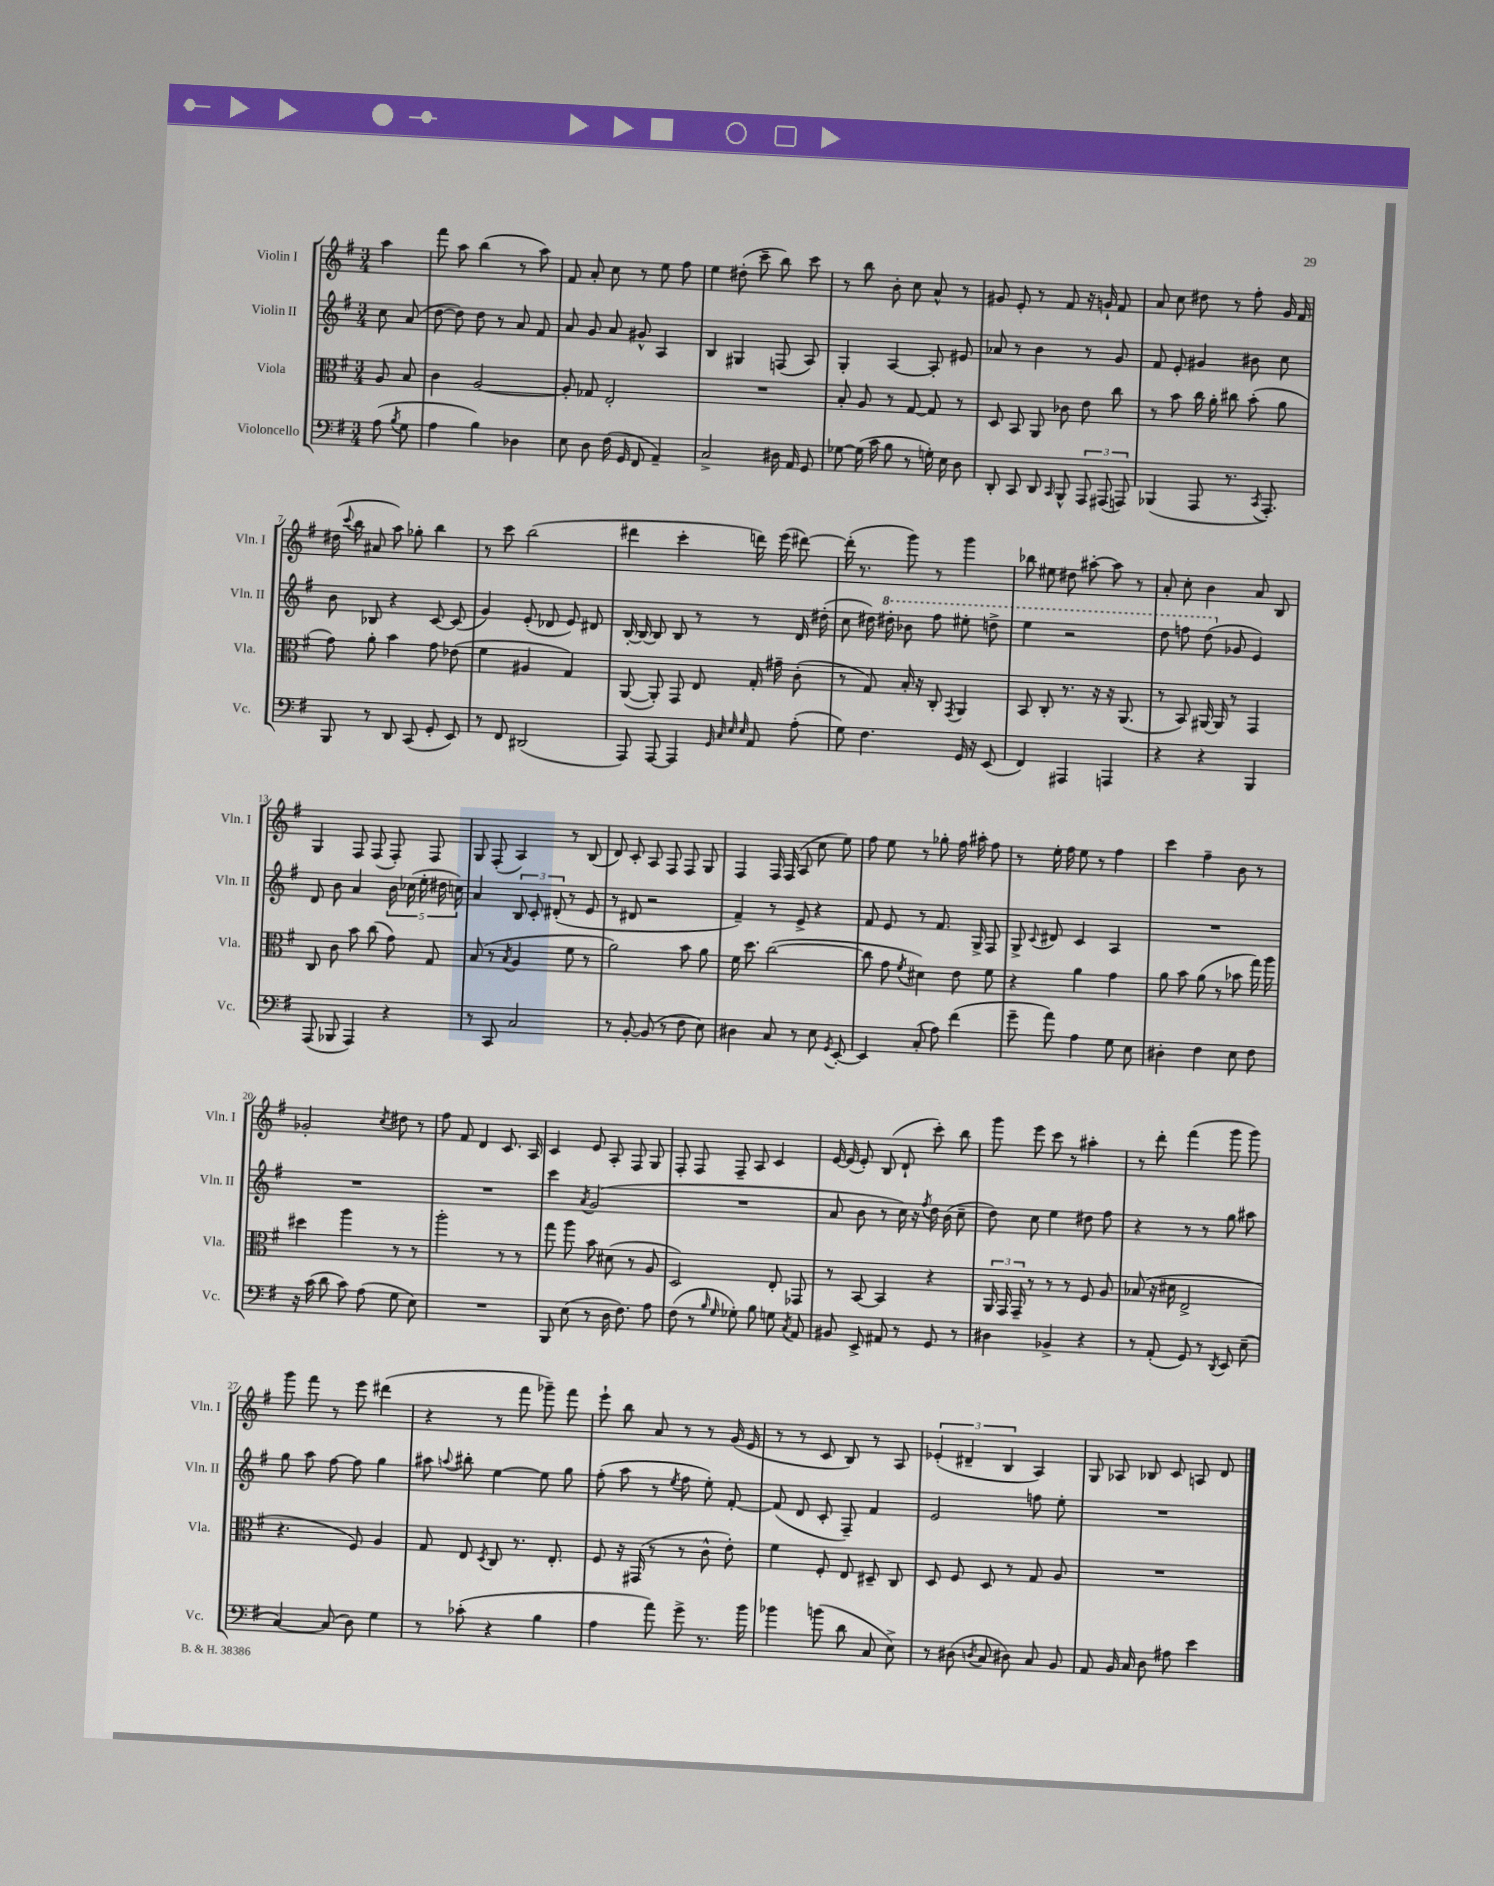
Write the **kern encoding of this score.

**kern	**kern	**kern	**kern
*part4	*part3	*part2	*part1
*staff4	*staff3	*staff2	*staff1
*I"Violoncello	*I"Viola	*I"Violin II	*I"Violin I
*I'Vc.	*I'Vla.	*I'Vln. II	*I'Vln. I
*clefF4	*clefC3	*clefG2	*clefG2
*k[f#]	*k[f#]	*k[f#]	*k[f#]
*M3/4	*M3/4	*M3/4	*M3/4
=	=	=	=
(8A\	8A/	8cc\	4aa\
8qB/	.	.	.
8G\	8B/	(8a/	.
=1	=1	=1	=1
4A\	4c\	[8dd\	8fff#\
.	.	8dd\])	8aa\
4B\)	[2A/	8dd\	(4bb\
.	.	8r	.
4D-X\	.	8a/	8r
.	.	8f#/	8aa\)
=2	=2	=2	=2
8E\	8A'/]	8a/	8f#/
8D\	8G-X/	8g/	8a'/
(16F#\	2E'/	8a/	8cc\
16GG/	.	.	.
8FF#/	.	8g#X^^/	8r
4AA~/)	.	4A/	8ee\
.	.	.	8ff#\
=3	=3	=3	=3
2C^/	2.r	4B/	4ee\
.	.	4G#X/	(8dd#X'\
.	.	.	8ccc~\
16D#X\	.	(8Fn/	8bb\)
16AA/	.	.	.
8GG/	.	8A/)	8ccc\
=4	=4	=4	=4
[8G-X\	8B'/	4G'/	8r
(16G-\]	8A/	.	8bb\
16c\	.	.	.
8B\	8r	[4A/	8b'\
8r	[8G/	.	8cc\
16Gn'\)	8G/]	8A'/]	8a^^/
16E\	.	.	.
8D\	8r	8e#X/	8r
=5	=5	=5	=5
8DD'/	8D/	8a-X/	8g#X/
8CC/	8BB/	8r	8e'/
8DD/	8AA/	4b\	8r
16qqCC/	.	.	.
8BBB^^/	8c-X\	.	8f#/
12AAA/	8e\	8r	16r
.	.	.	16gn`/
(12AAA#X/	.	.	.
.	8cc\	8g/	8f#/
12AAAn/)	.	.	.
=6	=6	=6	=6
(4BBB-X/	8r	8f#/	8a/
.	8b\	8e'/	8cc\
8AAA/	16cc\	4g#X/	8dd#X\
.	16a'\	.	.
8.r	8cc#X\	.	8r
.	(8b'\	8b#X\	8ff#'\
8qCC/	.	.	.
8.AAA'/)	.	.	.
.	8a\	8cc\	16g/
.	.	.	16f#/
!!LO:LB:g=z
=7	=7	=7	=7
8BBB/	8g\)	8b\	(16dd#X\
.	.	.	8qqccc/
.	.	.	16bb\
8r	8a'\	8B-X/	8a#X/
8DD/	4b\	4r	8aa\)
(8CC/	.	.	8gg-X'\
8GG'/	8g\	[8c/	4bb\
8EE/)	(8e-X\	(8c/]	.
=8	=8	=8	=8
8r	4f#\	4g/)	8r
8FF#/	.	.	8ccc\
(2DD#X/	4A#X/	(8e'/	(2bb\
.	.	8d-X/	.
.	4G/)	8e/)	.
.	.	8d#X/	.
=9	=9	=9	=9
8AAA/)	([8AA/	[16B'/	4ddd#X\
.	.	16B/_	.
[8AAA/	8AA'/])	8B/]	.
4AAA/]	8GG/	8B/	4ccc'\
.	8E/	8r	.
32qqGG/	.	.	.
32qqC/	.	.	.
32qqE/	.	.	.
32qqE/	.	.	.
8AA/	16G'/	8r	16dddn\)
.	16g#X~\	.	(16eee\
(8A'\	(8c'\	16d/	[8ddd#X\)
.	.	(16dd#X'\	.
=10	=10	=10	=10
8G\)	8r	8cc\	(16ddd#'\]
.	.	.	8.r
4.F#\	8G/)	16dd#X\)	.
*	*	*8va	*
.	.	16ddd#X'\	.
.	16B'/	8bb-X\	8ggg\)
.	16r	.	.
.	8C'/	8fff#\	8r
.	8qGG/	.	.
16GG/	4AA/	8eee#X'\	4ggg\
16r	.	.	.
(8EE/	.	8dddn^\	.
=11	=11	=11	=11
4FF#/)	8BB/	4eee\	8bb-X\
.	8C'/	.	8ee#X\
4AAA#X/	8.r	2r	8dd#X\
.	.	.	[8aa#X'\
.	16r	.	.
4AAAn/	16r	.	8aa#\]
.	(8.AA/	.	.
.	.	.	8r
=12	=12	=12	=12
4r	8r	8ddd\	8a'/
.	8BB/)	8fffn\	8cc'\
4r	[16AA#X/	(8ddd\	4b\
.	16AA#/]	.	.
*	*	*X8va	*
.	8r	8g-X/	.
4BBB/	4GG/	4e/)	8a/
.	.	.	8B/
!!LO:LB:g=z
=13	=13	=13	=13
(8AAA/	8C/	8d/	4G/
8BBB-X/	8c\	8b\	.
4AAA/)	8b\	4a/	8F#/
.	(8cc\	.	(8F#/
4r	8g\)	20b\	8F#'/)
.	.	(20cc-X\	.
.	.	20ee'\	.
.	8G/	.	8F#/
.	.	20dd#X\	.
.	.	20ccn\)	.
=14	=14	=14	=14
8r	(8B/	4a/	8G/
8CC/	8r	.	(8F#'/
.	8qB/	.	.
2C/	4A/	12B/	4A/)
.	.	12c'/	.
.	.	(12d#X'/	.
.	8f#\	8r	8r
.	8r	8e/	(8B/
=15	=15	=15	=15
8r	2a\)	8r	8d/)
[8BB'/	.	8d#X/	8c'/
(8BB/]	.	2r	8A/
8r	.	.	8F#/
8F#\	8b\	.	8F#/
8E\)	8a\	.	8G/
=16	=16	=16	=16
4D#X\	16f#\	4f#~/)	4F#/
.	8.dd\	.	.
8C/	([2cc\	8r	16F#/
.	.	.	(16F#/
8r	.	8e^/	8A/
8E\	.	4r	8cc\
8qGG/	.	.	.
[8EE'/	.	.	8ee\)
=17	=17	=17	=17
4EE/]	8cc\]	8f#/	8ff#\
.	8g\	8e/	8ee\
.	8qf#/	.	.
(8C'/	4d#X\)	8r	8r
8A\)	.	8.f#/	8gg-X'\
(4f#\	8e\	.	16ff#\
.	.	16G^/	16aa#X'\
.	8f#\	8F#/	8ff#\
=18	=18	=18	=18
8g~\	4r	8G^/	8r
.	.	8qqc/	.
8a\)	.	8d#X/	16ee'\
.	.	.	16ff#\
4A\	4a\	4c/	8ee\
.	.	.	8r
8G\	4g\	4A/	4ff#\
8E\	.	.	.
=19	=19	=19	=19
4D#X'\	8a\	2.r	4ccc\
.	8b\	.	.
4F#\	(8a\	.	4ff#~\
.	8r	.	.
8E\	8b-X\	.	8b\
8F#\	16gg\)	.	8r
.	16aa\	.	.
!!LO:LB:g=z
=20	=20	=20	=20
16r	4dd#X\	2.r	2g-X'/
(16c\	.	.	.
8d\	.	.	.
8c\)	4aa\	.	.
(8A\	.	.	.
.	.	.	8qcc/
8G\	8r	.	8dd#X\
8E\)	8r	.	8r
=21	=21	=21	=21
2.r	2aa'\	2.r	8ff#\
.	.	.	8f#/
.	.	.	4d/
.	8r	.	8.c/
.	8r	.	.
.	.	.	16A/
=22	=22	=22	=22
8BBB/	8gg\	4ccc\	4c/
(8E\	8aa\	.	.
.	.	8qa/	.
8r	8b\	(2g/	8e/
16D\	(8d#X\	.	8A'/
8.F#\)	.	.	.
.	8r	.	8F#/
8A\	8A/	.	8G/
=23	=23	=23	=23
(8F#\	2D/)	2.r	8F#'/
8r	.	.	8F#/
16qqB/	.	.	.
16qqG/	.	.	.
8G-X'\)	.	.	8F#~/
8B\	.	.	8A/
8Gn\	8E'/	.	4c/
8qC/	.	.	.
8AA/	8GG-X/	.	.
=24	=24	=24	=24
8BB#X/	8r	8a/	[16e/
.	.	.	(16e/]
8EE^/	[8BB/	8b\	8e'/)
8AA#X/	4BB/]	8r	(8B/
8r	.	16cc\)	8d`/
.	.	16r	.
.	.	8qff#/	.
8GG/	4r	16dd\	8ccc'\)
.	.	(16b\	.
8r	.	8cc~\	8bb\
=25	=25	=25	=25
4D#X\	24AA/	8dd\)	8ggg\
.	24GG/	.	.
.	24GG~/	.	.
.	8r	8cc\	8eee\
4BB-X^/	8r	4ee\	8ccc\
.	8r	.	8r
4r	8F#/	8dd#X\	4aa#X'\
.	8A/	8ff#\	.
=26	=26	=26	=26
8r	(8B-X/	4r	8r
(8AA'/	16r	.	8ddd'\
.	16d#X\	.	.
8GG/)	2E^/	8r	(4fff#\
8r	.	8r	.
8qDD/	.	.	.
8EE/	.	8gg\	8ggg\
(8E~\	.	8aa#X\	8ggg\)
!!LO:LB:g=z
=27	=27	=27	=27
[4C/)	4.r	8gg\	8ggg\
.	.	8aa\	8fff#\
(8C/]	.	[8ff#\	8r
8D\)	8F#/)	8ff#\]	8eee\
4G\	4A/	4gg\	(4ddd#X\
=28	=28	=28	=28
8r	8G/	8aa#X\	4r
.	.	8qqaan/	.
(8c-X'\	8E/	8bb#X'\	.
.	8qD/	.	.
4r	8C/	[4ee\	8r
.	8.r	.	8fff#\
4B\	.	8ee\]	8ggg-X~\)
.	8.E'/	.	.
.	.	8gg\	8fff#\
=29	=29	=29	=29
4A\	8F#/	(8ff#'\	8eee`\
.	16r	8aa\	8bb\
.	(16GG#X/	.	.
8a\)	8r	8r	8a/
.	.	8qee/	.
8g^\	8r	8ff#\	8r
8.r	8c^^\	8ee'\)	8r
.	8e'\)	[8f#'/	(16g/
16b\	.	.	16e/
=30	=30	=30	=30
4b-X\	4f#\	(8f#/]	8r
.	.	8d/	8r
(8bn\	8F#'/	8c'/	8c/
8d\	8E/	8F#~/)	8B/)
8C/	8D#X~/	4f#/	8r
8E^\)	8C/	.	8A/
=31	=31	=31	=31
8r	8D/	2e/	(6e-X'/
(8D#X\	8F#/	.	.
.	.	.	6d#X~/
8qDn/	.	.	.
8C/	8D/	.	.
.	.	.	6B/
8D#X\)	8r	.	.
8C/	8G/	8ffn\	4A/)
8BB/	8A/	8ee'\	.
=32	=32	=32	=32
8AA/	2.r	2.r	8G/
16BB/	.	.	8A-X/
16C/	.	.	.
8D\	.	.	8B-X/
8A#X\	.	.	8c/
4e\	.	.	8An/
.	.	.	8d/
==	==	==	==
*-	*-	*-	*-
